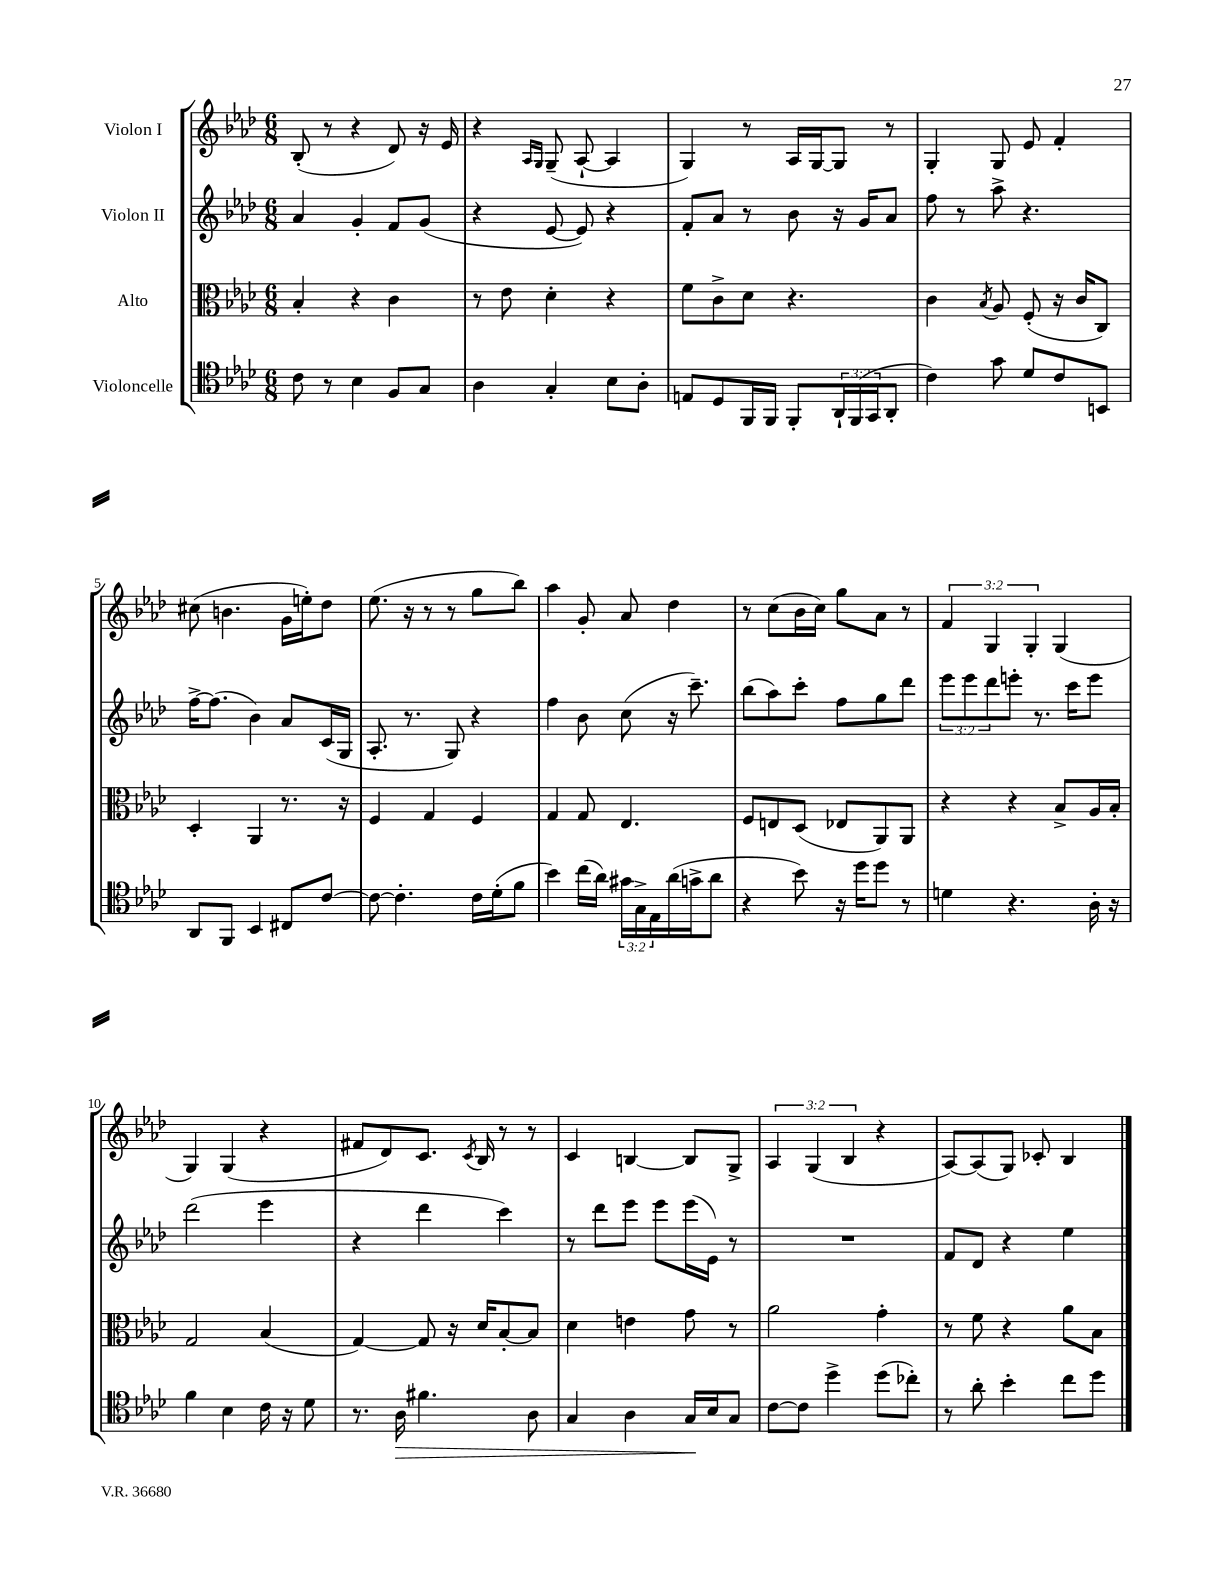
<<
\new StaffGroup <<
\new Staff = "s0" \with { instrumentName = "Violon I" } {
    \clef treble \key aes \major \numericTimeSignature \time 6/8 \override Staff.TupletNumber.text = #tuplet-number::calc-fraction-text
    bes8-.( r8 r4 des'8) r16 ees'16 |
    r4 \grace { aes16 g16 } g8--( aes8~-! aes4 |
    g4) r8 aes16 g16~ g8 r8 |
    g4-. g8 ees'8 f'4-. |
    cis''8( b'4. g'16 e''16-.) des''8 |
    ees''8.( r16 r8 r8 g''8 bes''8) |
    aes''4 g'8-. aes'8 des''4 |
    r8 c''8( bes'16 c''16) g''8 aes'8 r8 |
    \tuplet 3/2 { f'4 g4 g4-. } g4( |
    g4) g4( r4 |
    fis'8 des'8) c'8. \acciaccatura { c'8 } bes16 r8 r8 |
    c'4 b4~ b8 g8-> |
    \tuplet 3/2 { aes4 g4( bes4 } r4 |
    aes8~) aes8( g8) ces'8-. bes4 \bar "|." |
}
\new Staff = "s1" \with { instrumentName = "Violon II" } {
    \clef treble \key aes \major \numericTimeSignature \time 6/8 \override Staff.TupletNumber.text = #tuplet-number::calc-fraction-text
    aes'4 g'4-. f'8 g'8( |
    r4 ees'8~ ees'8) r4 |
    f'8-. aes'8 r8 bes'8 r16 g'16 aes'8 |
    f''8 r8 aes''8-> r4. |
    f''16~-> f''8.( bes'4) aes'8 c'16( g16 |
    aes8.-. r8. g8) r4 |
    f''4 bes'8 c''8( r16 c'''8.--) |
    bes''8( aes''8) c'''8-. f''8 g''8 des'''8 |
    \tuplet 3/2 { ees'''8 ees'''8 des'''8 } e'''8-. r8. c'''16 e'''8 |
    des'''2( ees'''4 |
    r4 des'''4 c'''4) |
    r8 des'''8 ees'''8 ees'''8 ees'''16( ees'16) r8 |
    R2. |
    f'8 des'8 r4 ees''4 \bar "|." |
}
\new Staff = "s2" \with { instrumentName = "Alto" } {
    \clef alto \key aes \major \numericTimeSignature \time 6/8
    bes4-. r4 c'4 |
    r8 ees'8 des'4-. r4 |
    f'8 c'8-> des'8 r4. |
    c'4 \acciaccatura { bes8 } aes8 f8-.( r16 c'16 c8) |
    des4-. aes,4 r8. r16 |
    f4 g4 f4 |
    g4 g8 ees4. |
    f8 e8 des8( ees8 aes,8) aes,8 |
    r4 r4 bes8-> aes16 bes16-. |
    g2 bes4( |
    g4~) g8 r16 des'16 bes8~-. bes8 |
    des'4 e'4 g'8 r8 |
    aes'2 g'4-. |
    r8 f'8 r4 aes'8 bes8 \bar "|." |
}
\new Staff = "s3" \with { instrumentName = "Violoncelle" } {
    \clef tenor \key aes \major \numericTimeSignature \time 6/8 \override Staff.TupletNumber.text = #tuplet-number::calc-fraction-text
    c'8 r8 bes4 f8 g8 |
    aes4 g4-. bes8 aes8-. |
    e8 des8 f,16 f,16 f,8-. \tuplet 3/2 { aes,16-! f,16( g,16 } aes,8-. |
    c'4) g'8 des'8 c'8 b,8 |
    aes,8 f,8 bes,4 cis8 c'8~ |
    c'8~ c'4.-. c'16 des'16-.( f'8 |
    bes'4) c''16( aes'16) \tuplet 3/2 { gis'16 g16-> ees16 } aes'16( g'16-> aes'8 |
    r4 bes'8) r16 des''16 des''8 r8 |
    d'4 r4. aes16-. r16 |
    f'4 bes4 c'16 r16 des'8 |
    r8. aes16\> fis'4. aes8 |
    g4 aes4 g16\! bes16 g8 |
    c'8~ c'8 des''4-> des''8( ces''8-.) |
    r8 aes'8-. bes'4-. c''8 des''8 \bar "|." |
}
>>
>>
